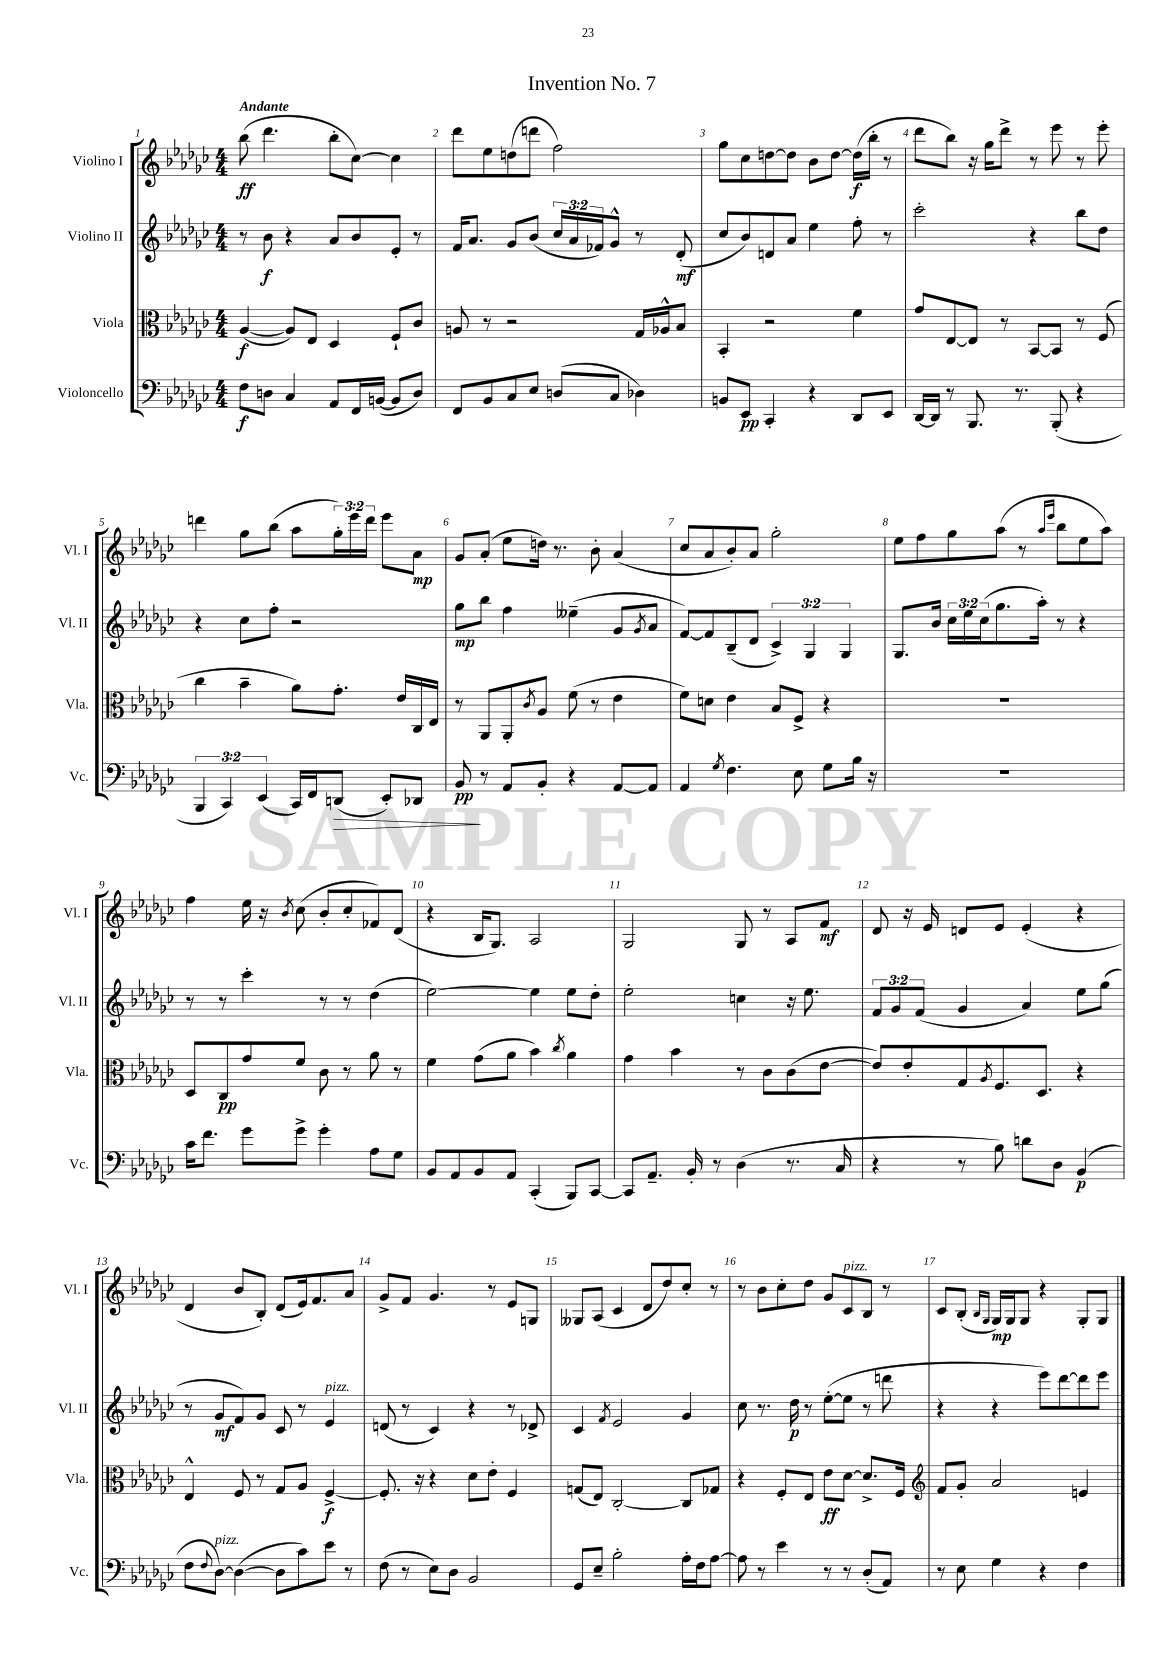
\header { title = "Invention No. 7" }
<<
\new StaffGroup <<
\new Staff = "s0" \with { instrumentName = "Violino I" shortInstrumentName = "Vl. I" } {
    \clef treble \key ges \major \numericTimeSignature \time 4/4 \override Staff.TupletNumber.text = #tuplet-number::calc-fraction-text \tempo "Andante"
    bes''8\ff( des'''4. bes''8-. ces''8~) ces''4 |
    des'''8 ees''8 d''8( d'''8 f''2) |
    ges''8 ces''8 d''8~ d''8 bes'8 d''8~ d''16\f( bes''16-. r8 |
    des'''8 bes''8) r16 ges''16 des'''8-> r8 ees'''8 r8 ees'''8-. |
    d'''4 ges''8 bes''8( aes''8 \tuplet 3/2 { ges''16-.) ees'''16 d'''16 } ees'''8 aes'8\mp |
    ges'8 aes'8-.( ees''8 d''16) r8. bes'8-. aes'4( |
    ces''8 aes'8 bes'8-.) aes'8 ges''2-. |
    ees''8 f''8 ges''8 aes''8( r8 \grace { aes''16 ees'''16 } bes''8 ees''8 aes''8) |
    f''4 ees''16 r16 \acciaccatura { bes'8 } ces''8( bes'8-. ces''8-. fes'8) des'8( |
    r4 bes16 ges8.) aes2 |
    ges2 ges8 r8 aes8 f'8\mf |
    des'8 r16 ees'16 d'8 ees'8 ees'4-.( r4 |
    des'4 bes'8 bes8-.) des'8( ees'16) f'8. aes'8 |
    ges'8-> f'8 ges'4. r8 ees'8 g8 |
    geses8 aes8( ces'4 des'8 des''8) ces''8-. r8 |
    r8 bes'8 ces''8-. des''8 ges'8 ces'8^\markup { \italic "pizz." } bes8 r8 |
    ces'8 bes8-.( \grace { bes16 ges16 } ges16\mp) ges16 ges8 r4 ges8-. ges8 \bar "|." |
}
\new Staff = "s1" \with { instrumentName = "Violino II" shortInstrumentName = "Vl. II" } {
    \clef treble \key ges \major \numericTimeSignature \time 4/4 \override Staff.TupletNumber.text = #tuplet-number::calc-fraction-text
    r8 bes'8\f r4 aes'8 bes'8 ees'8-. r8 |
    f'16 aes'8. ges'8 bes'8( \tuplet 3/2 { ces''16 aes'16 fes'16) } ges'8-^ r8 des'8-.\mf( |
    ces''8 bes'8) d'8 aes'8 ees''4 f''8-. r8 |
    ces'''2-. r4 bes''8 des''8 |
    r4 ces''8 f''8-. r2 |
    ges''8\mp bes''8 f''4 eeses''4--( ges'8 \acciaccatura { ges'8 } aes'8 |
    f'8~) f'8 bes8--( des'8 \tuplet 3/2 { ces'4->) ges4 ges4 } |
    ges8. bes'16 \tuplet 3/2 { ces''16 ees''16 ces''16( } ges''8. aes''16-.) r8 r4 |
    r8 r8 ces'''4-. r8 r8 des''4( |
    ees''2~) ees''4 ees''8 des''8-. |
    ees''2-. c''4 r16 ees''8. |
    \tuplet 3/2 { f'8 ges'8 f'8( } ges'4 aes'4) ees''8 ges''8( |
    r8 ges'8\mf f'8) ges'8 ces'8 r8 ees'4^\markup { \italic "pizz." } |
    d'8( r8 ces'4) r4 r8 des'8-> |
    ces'4 \acciaccatura { f'8 } ees'2 ges'4 |
    ces''8 r8. des''16\p r8 ees''8~-.( ees''8 r8 d'''8 |
    r4 r4 ees'''8) des'''8~ des'''8 ees'''8 \bar "|." |
}
\new Staff = "s2" \with { instrumentName = "Viola" shortInstrumentName = "Vla." } {
    \clef alto \key ges \major \numericTimeSignature \time 4/4
    aes4~\f( aes8) ees8 des4 f8-! ces'8 |
    a8 r8 r2 ges16 aes16-^ bes8 |
    bes,4-. r2 f'4 |
    ges'8 ees8~ ees8 r8 bes,8~ bes,8 r8 f8( |
    ces''4 bes'4-- aes'8) ges'8.-. ees'16 ces16 ees16 |
    r8 aes,8 aes,8-. \acciaccatura { ces'8 } aes8 f'8( r8 ees'4 |
    f'8) d'8 ees'4 bes8 f8-> r4 |
    R1 |
    des8 ces8\pp ges'8 f'8 ces'8 r8 aes'8 r8 |
    f'4 ges'8( aes'8 bes'4) \acciaccatura { ces''8 } aes'4 |
    ges'4 bes'4 r8 ces'8 ces'8( ees'8~ |
    ees'8) ees'8-. ges8 \acciaccatura { aes8 } f8. des8. r4 |
    ees4-^ f8 r8 ges8 aes8 f4~->\f |
    f8.-. r16 r4 des'8 ees'8-. f4 |
    g8( ees8) ces2~-. ces8 ges8 |
    r4 f8-. ees8 ees'8\ff des'8~ des'8.-> f16 |
    \clef treble f'8 ges'8-. aes'2 e'4 \bar "|." |
}
\new Staff = "s3" \with { instrumentName = "Violoncello" shortInstrumentName = "Vc." } {
    \clef bass \key ges \major \numericTimeSignature \time 4/4 \override Staff.TupletNumber.text = #tuplet-number::calc-fraction-text
    f8\f d8 ces4 aes,8 f,16 b,16~( b,8 d8) |
    f,8 bes,8 ces8 ees8 d8( ces8 des4) |
    b,8 ees,8\pp ces,4-. r4 des,8 ees,8 |
    des,16~ des,16 r8 bes,,8. r8. bes,,8-.( r4 |
    \tuplet 3/2 { bes,,4 ces,4) ees,4( } ces,16) f,16 d,8\>( ees,8-.) des,8 |
    bes,8\pp\! r8 aes,8 bes,8-. r4 aes,8~ aes,8 |
    aes,4 \acciaccatura { ges8 } f4. ees8 ges8 bes16 r16 |
    r1 |
    ces'16 f'8. ges'8 ges'8-> ges'4-. aes8 ges8 |
    bes,8 aes,8 bes,8 aes,8 ces,4-.( bes,,8) ces,8~ |
    ces,8 aes,8.-- bes,16-. r8 des4( r8. ces16 |
    r4 r8 bes8) d'8 des8 bes,4\p( |
    f8 \appoggiatura { f8 } des8~^\markup { \italic "pizz." }) des4~( des8 ces'8) ees'8 r8 |
    f8( r8 ees8) des8 bes,2 |
    ges,8 ees8-- bes2-. aes16-. f16 aes8~ |
    aes8 r8 ees'4 r8 r8 des8-.( aes,8) |
    r8 ees8 ges4 r4 f4 \bar "|." |
}
>>
>>
\layout { \context { \Score \override BarNumber.break-visibility = ##(#f #t #t) barNumberVisibility = #all-bar-numbers-visible } }
